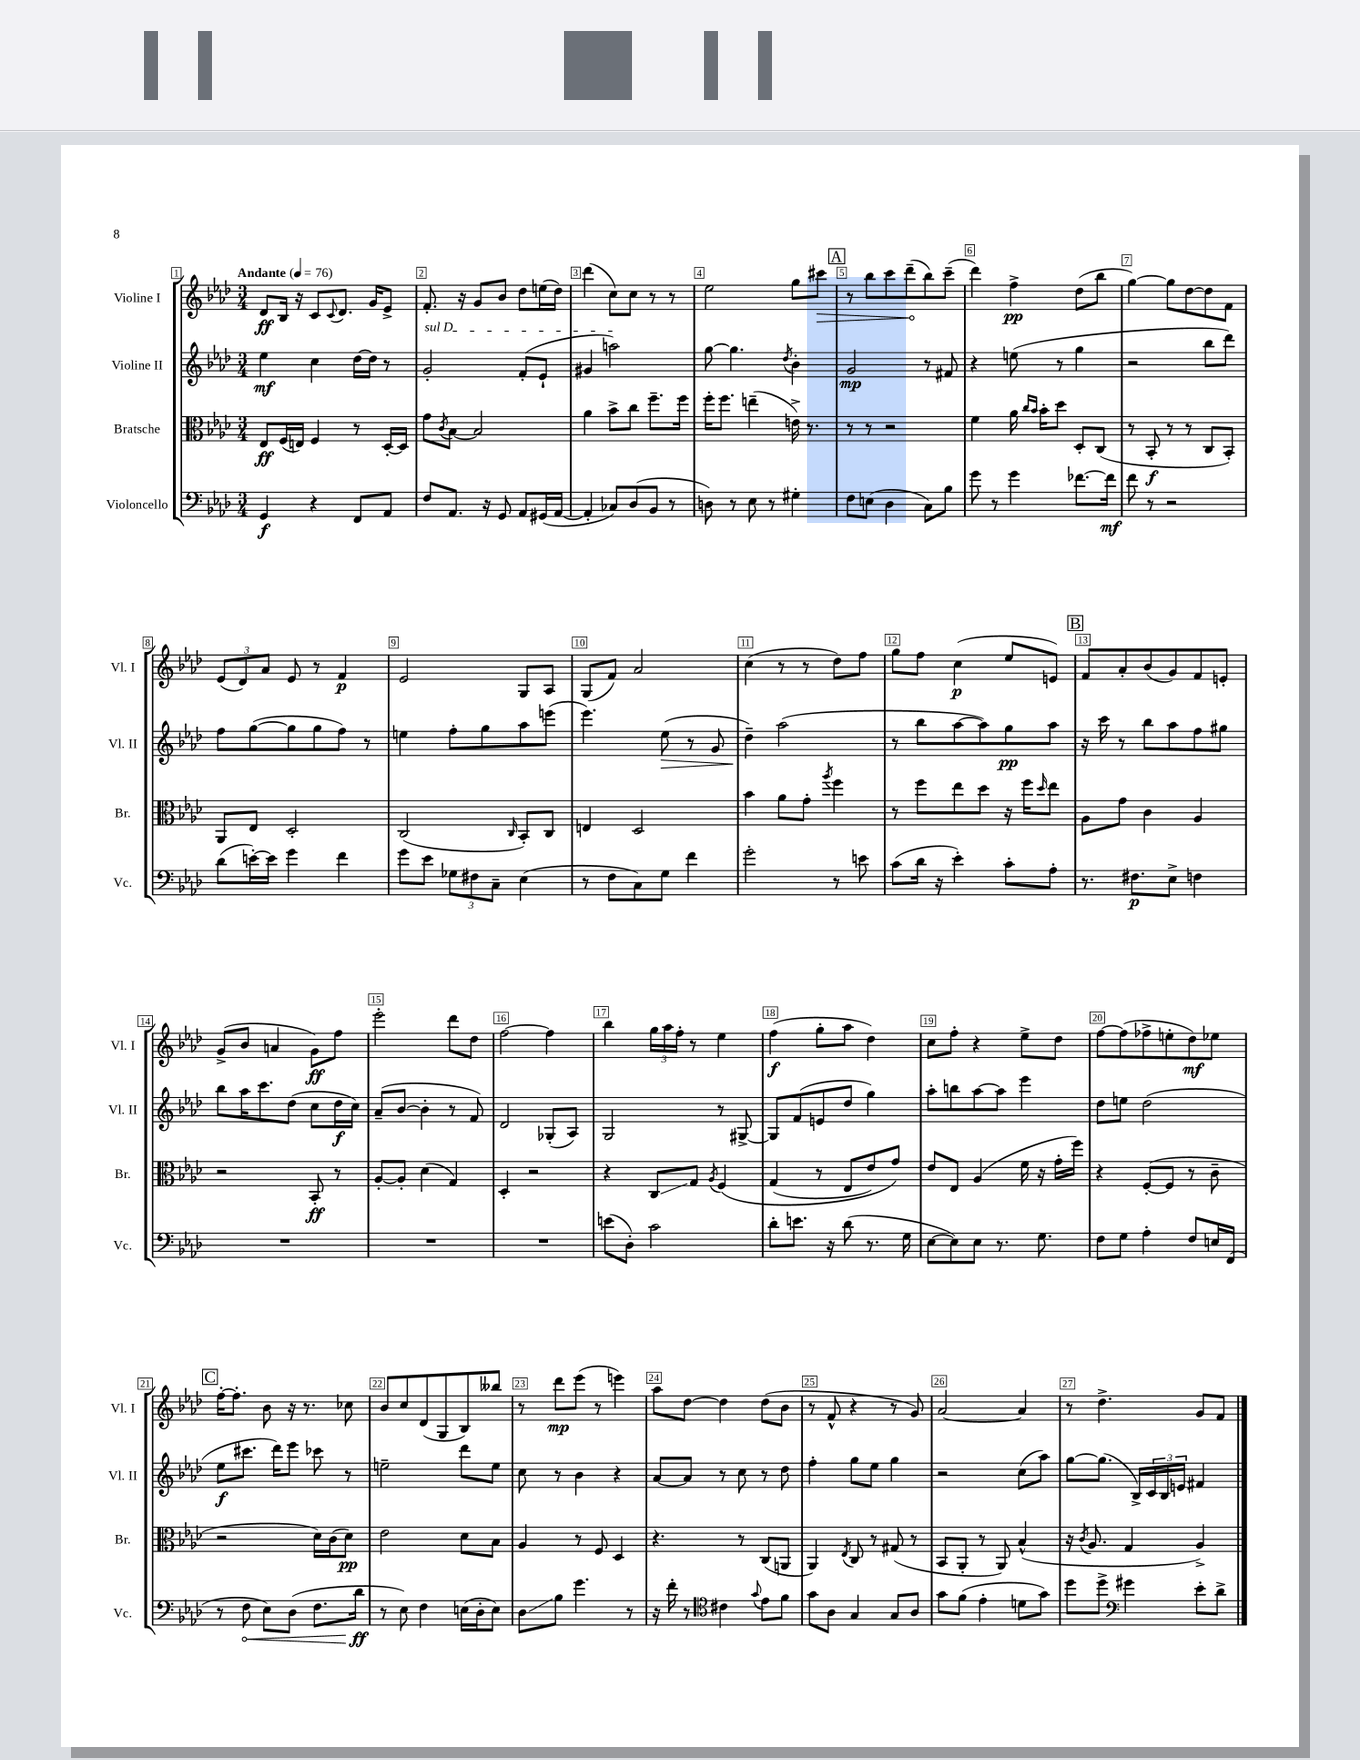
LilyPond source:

<<
\new StaffGroup <<
\new Staff = "s0" \with { instrumentName = "Violine I" shortInstrumentName = "Vl. I" } {
    \clef treble \key aes \major \numericTimeSignature \time 3/4 \tempo "Andante" 4 = 76
    des'8\ff bes16 r16 c'8 \appoggiatura { c'8 } des'8. g'16 ees'8-> |
    f'8.-. r16 g'8 bes'8 des''8 e''16( des''16) |
    des'''4( c''8) c''8 r8 r8 |
    ees''2 g''8 \once \override Hairpin.circled-tip = ##t cis'''8\> |
    \mark \markup { \box "A" } r8 bes''8 c'''8 des'''8--\!( bes''8) c'''8--( |
    des'''4) f''4->\pp des''8( bes''8 |
    g''4~) g''8 des''8~ des''8 f'8 |
    \tuplet 3/2 { ees'8( des'8) aes'8 } ees'8 r8 f'4\p |
    ees'2 g8 aes8 |
    g8( f'8) aes'2 |
    c''4( r8 r8 des''8) f''8 |
    g''8 f''8 c''4\p( ees''8 e'8) |
    \mark \markup { \box "B" } f'8 aes'8-. bes'8( g'8) f'8 e'8-. |
    g'8->( bes'8 a'4 g'8\ff) f''8 |
    ees'''2-. des'''8 des''8 |
    f''2~ f''4 |
    bes''4 \tuplet 3/2 { g''16 aes''16 f''16-. } r8 ees''4 |
    f''4\f( g''8-. aes''8 des''4) |
    c''8 f''8-. r4 ees''8-> des''8 |
    f''8~ f''8( fes''8-> e''8-. des''8\mf) ees''8 |
    \mark \markup { \box "C" } f''16~-. f''8.-. bes'8 r16 r8. ces''8 |
    bes'8 c''8 des'8( g8 bes8) beses''8 |
    r8 des'''8\mp ees'''8( r8 e'''4) |
    aes''8 des''8~ des''4 des''8( bes'8 |
    r8 f'8-^ r4 r8 g'8) |
    aes'2~ aes'4 |
    r8 des''4.-> g'8 f'8 \bar "|." |
}
\new Staff = "s1" \with { instrumentName = "Violine II" shortInstrumentName = "Vl. II" } {
    \clef treble \key aes \major \numericTimeSignature \time 3/4
    ees''4\mf c''4 des''16~ des''16 r8 |
    \once \override TextSpanner.bound-details.left.text = \markup { \italic "sul D" } g'2-.\startTextSpan f'8-.( ees'8-! |
    gis'4 a''2\stopTextSpan) |
    g''8~ g''4. \acciaccatura { des''8 } bes'4-. |
    \mark \markup { \box "A" } g'2\mp r8 fis'8 |
    r4 e''8( r8 g''4 |
    r2 bes''8 des'''8) |
    f''8 g''8~( g''8 g''8 f''8) r8 |
    e''4 f''8-. g''8 aes''8 e'''8( |
    ees'''4.) ees''8\>( r8 g'8 |
    des''4--\!) aes''2( |
    r8 bes''8 aes''8~ aes''8) g''8\pp aes''8 |
    \mark \markup { \box "B" } r16 c'''16 r8 bes''8 aes''8 f''8 gis''8 |
    bes''8 aes''16 c'''8. des''8( c''8 des''16\f c''16) |
    aes'8--( bes'8~ bes'4-. r8 f'8) |
    des'2 ges8-.( aes8) |
    g2 r8 gis8~-> |
    gis8 f'8( e'8 des''8 g''4) |
    aes''8-. b''8 aes''8~ aes''8 ees'''4 |
    des''8 e''8 des''2( |
    \mark \markup { \box "C" } ees''8\f cis'''8. des'''16) ees'''8 ces'''8 r8 |
    e''2-- des'''8 e''8 |
    c''8 r8 bes'4 r4 |
    aes'8~ aes'8 r8 c''8 r8 des''8 |
    f''4-. g''8 ees''8 g''4 |
    r2 c''8( aes''8) |
    g''8~ g''8.( bes16->) \tuplet 3/2 { c'16 bes16 e'16 } fis'4 \bar "|." |
}
\new Staff = "s2" \with { instrumentName = "Bratsche" shortInstrumentName = "Br." } {
    \clef alto \key aes \major \numericTimeSignature \time 3/4
    ees8\ff f16( e16) f4 r8 des16~-. des16 |
    g'8 \acciaccatura { c'8 } bes8~ bes2 |
    aes'4 bes'8-> c''8 f''8.-- f''16 |
    f''16-. f''8. e''4--( e'16->) r8. |
    \mark \markup { \box "A" } r8 r8 r2 |
    f'4 aes'16 \grace { c''16 bes'16 } bes'16-. des''8 des8-. c8( |
    r8 bes,8-.\f r8 r8 c8 bes,8-.) |
    aes,8 ees8 des2-. |
    c2( \grace { c16 } bes,8-.) c8 |
    e4 des2 |
    bes'4 aes'8 g'8-. \acciaccatura { aes''8 } f''4 |
    r8 f''8 ees''8 des''8 r16 f''16 \grace { des''16 } ees''8 |
    \mark \markup { \box "B" } aes8 g'8 c'4 aes4 |
    r2 bes,8-.\ff r8 |
    aes8~-. aes8-. des'4( g4) |
    des4-. r2 |
    r4 c8\glissando g8 \acciaccatura { aes8 } f4\( |
    g4( r8 ees8 ees'8) g'8\) |
    ees'8 ees8 aes4( f'16 r16 g'16-. f''16) |
    r4 f8~-.( f8 r8 c'8-- |
    \mark \markup { \box "C" } r2 des'16) c'16( des'8\pp) |
    ees'2 des'8 bes8 |
    aes4 r8 f8 des4 |
    r4. r8 c8( a,8 |
    aes,4) \acciaccatura { ees8 } c8 r8 gis8( r8 |
    bes,8 aes,8-. r8 aes,8) bes4-^( |
    r16 \acciaccatura { c'8 } aes8. g4 aes4->) \bar "|." |
}
\new Staff = "s3" \with { instrumentName = "Violoncello" shortInstrumentName = "Vc." } {
    \clef bass \key aes \major \numericTimeSignature \time 3/4
    g,4\f r4 f,8 aes,8 |
    f8 aes,8. r16 g,8 aes,8 gis,16( aes,16~ |
    aes,4-. ces8) des8( bes,8 r8 |
    d8) r8 ees8 r8 gis4-. |
    \mark \markup { \box "A" } f8 e8( des4 c8) bes8 |
    g'8 r8 g'4 fes'8.~ fes'16\mf |
    f'8 r8 r2 |
    des'8( e'16~-.) e'16 g'4 f'4 |
    g'8 ees'8 \tuplet 3/2 { ges8 fis8 c8-- } ees4( |
    r8 f8 c8) g8 f'4 |
    g'2-. r8 e'8 |
    c'8( des'16 r16 ees'4-.) c'8-. aes8-. |
    \mark \markup { \box "B" } r8. fis8.\p ees8-> f4 |
    R2. |
    R2. |
    R2. |
    e'8( des8-.) c'2 |
    des'8-. e'8. r16 des'8( r8. g16 |
    ees8~ ees8) ees8 r8. g8. |
    f8 g8 aes4-. f8 e16 f,16( |
    \mark \markup { \box "C" } r8 \once \override Hairpin.circled-tip = ##t f8\< ees8) des8( f8. des'16\ff\! |
    r8 ees8) f4 e16( des16-. e8) |
    des8\glissando bes8 g'4. r8 |
    r16 f'16-. r8 \clef tenor cis'4 \appoggiatura { g'8 } ees'8 f'8 |
    g'8 aes8 g4 g8 aes8 |
    g'8 f'8( ees'4-. d'8 g'8) |
    des''8 des''8-> \clef bass gis'4 ees'8-. des'8-> \bar "|." |
}
>>
>>
\layout { \context { \Score \override BarNumber.break-visibility = ##(#f #t #t) barNumberVisibility = #all-bar-numbers-visible \override BarNumber.stencil = #(make-stencil-boxer 0.1 0.3 ly:text-interface::print) } }
